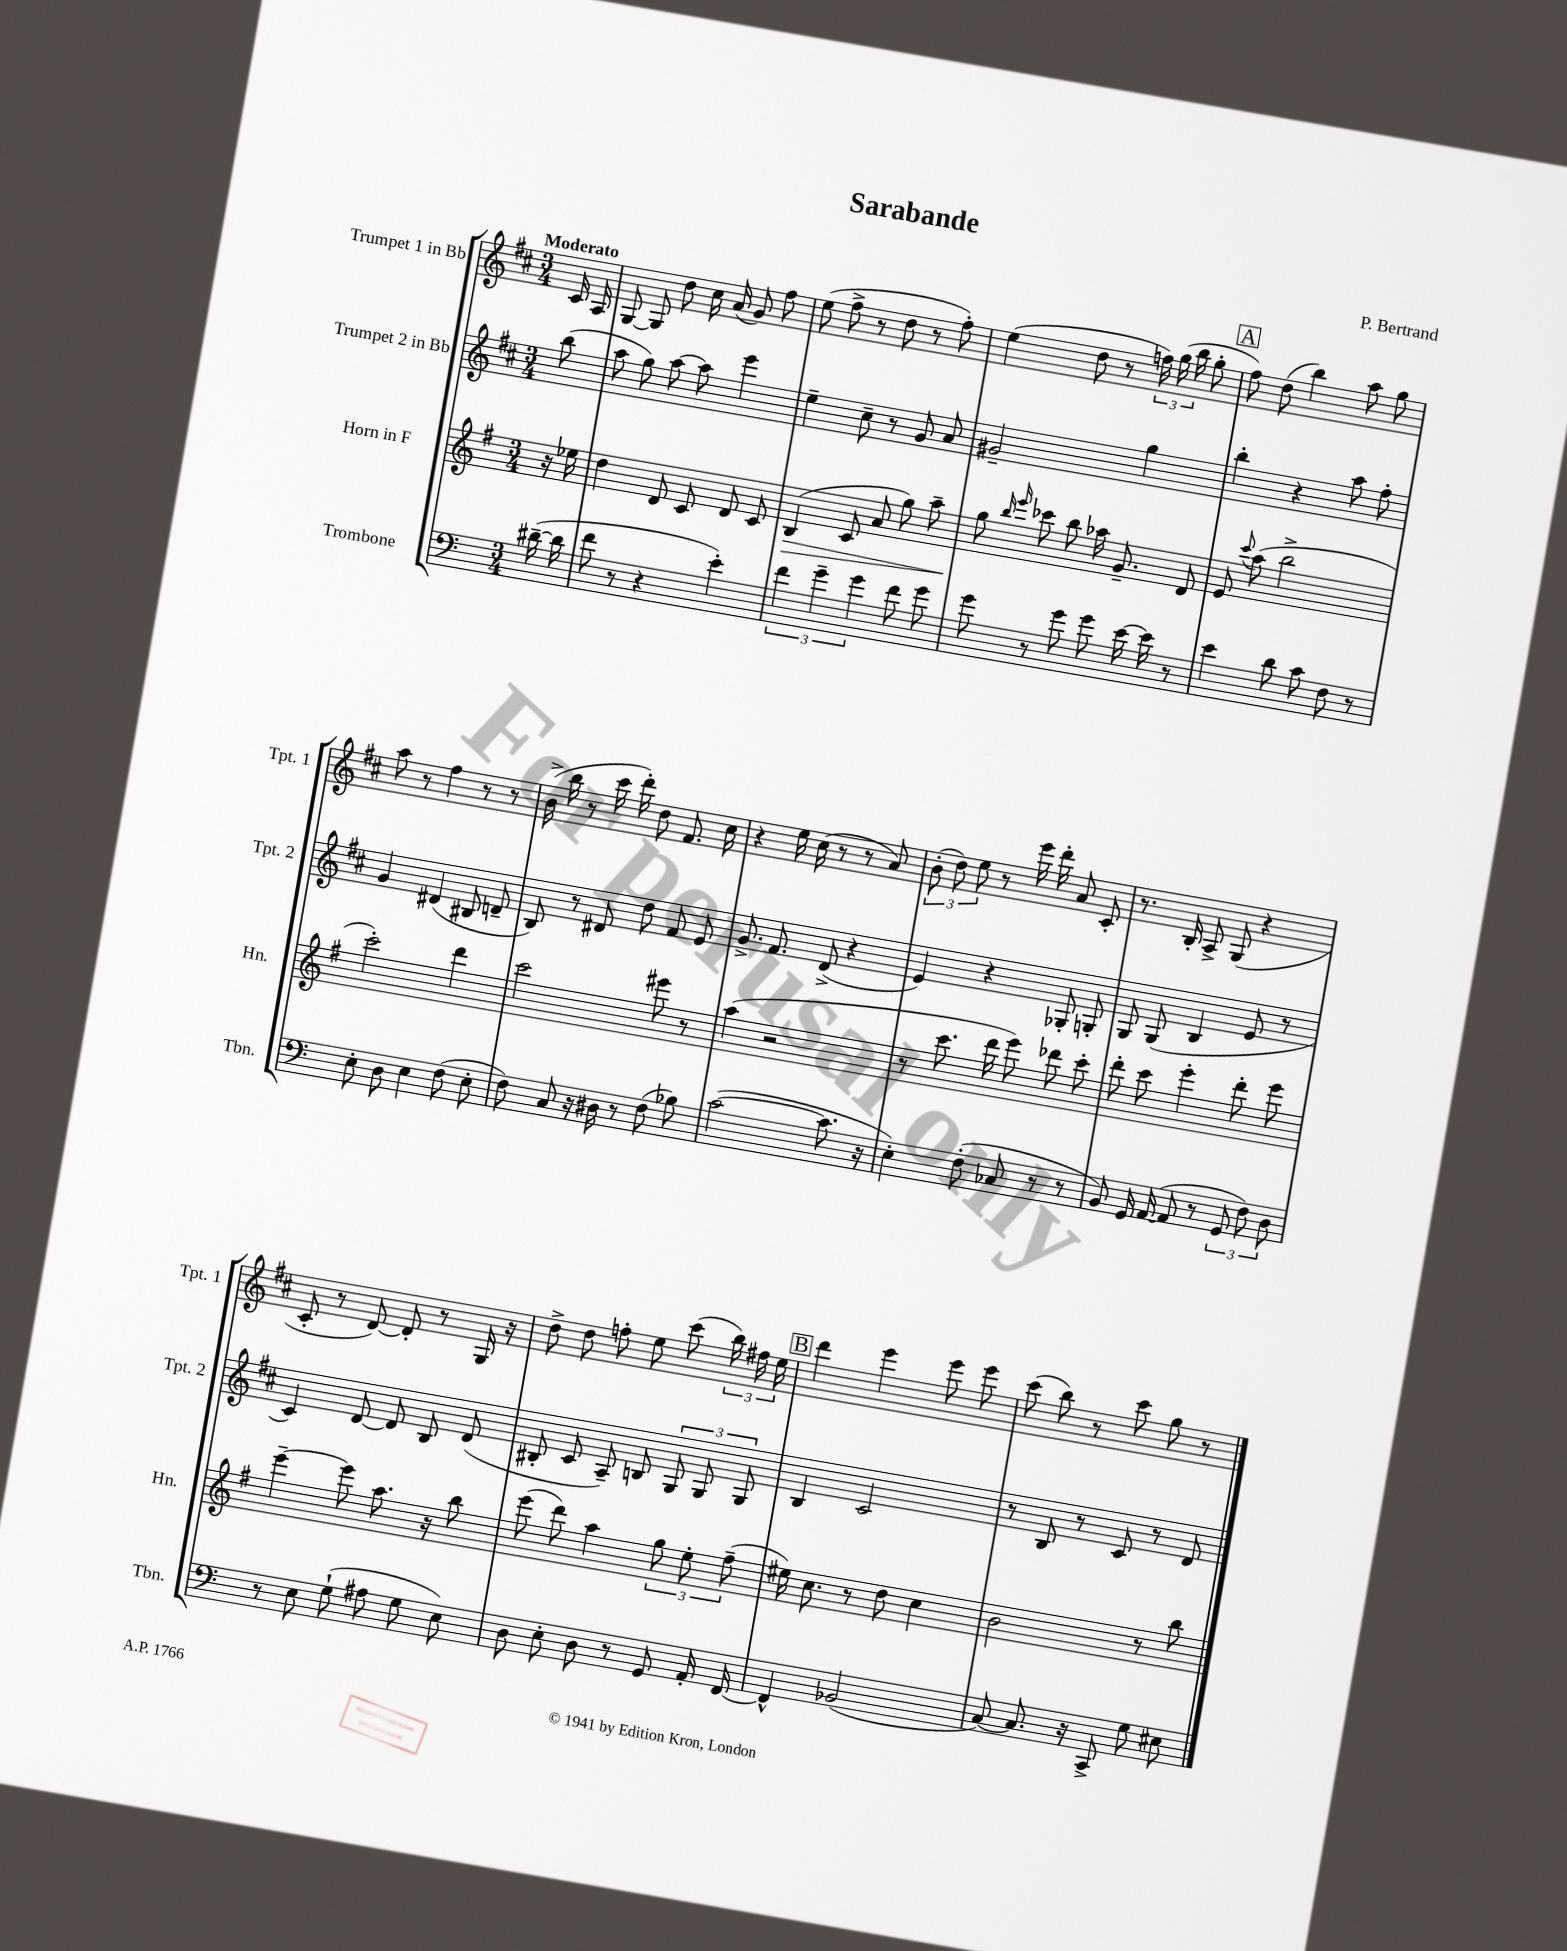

**kern	**kern	**dynam	**kern	**kern
*part4	*part3	*part3	*part2	*part1
*staff4	*staff3	*staff3	*staff2	*staff1
*I"Trombone	*I"Horn in F	*	*I"Trumpet 2 in Bb	*I"Trumpet 1 in Bb
*I'Tbn.	*I'Hn.	*	*I'Tpt. 2	*I'Tpt. 1
*clefF4	*clefG2	*	*clefG2	*clefG2
*k[]	*k[f#]	*	*k[f#c#]	*k[f#c#]
*M3/4	*M3/4	*	*M3/4	*M3/4
=	=	=	=	=
!	!	!	!	!LO:TX:a:B:t=Moderato
([16d#X~\	16r	.	(8bb\	16c#/
16d#\]	16ee-X\	.	.	16A/
=1	=1	=1	=1	=1
8f\	4dd\	.	8aa\	[8G/
8r	.	.	8gg\)	8G/]
4r	8d/	.	[8aa\	8dd\
.	8c/	.	8aa\]	16cc#\
.	.	.	.	(16a/
4e'\)	8d/	.	4eee\	8g/)
.	8c/	.	.	8ff#\
=2	=2	=2	=2	=2
!	!	!LO:HP:b	!	!
6f\	(4B/	>	4ee~\	(8ee\
.	.	.	.	8ff#^\
6g~\	.	.	.	.
.	8c/	.	8cc#~\	8r
6g\	.	.	.	.
.	8a/	.	8r	8dd\
8f\	8gg\)	.	8g/	8r
8g\	8aa~\	.	8a/	8ff#'\)
=3	=3	=3	=3	=3
8g\	8gg\	.	2g#X~/	(4ee\
.	16qqbb/	.	.	.
.	16qqeee/	.	.	.
8r	8ccc-X\	]	.	.
8g\	8bb\	.	.	8dd\
8g\	16aa-X\	.	.	8r
.	8.g~/	.	.	.
[16e\	.	.	4gg\	24ffn\)
.	.	.	.	(24gg\
16e\]	.	.	.	.
.	.	.	.	24bb\
8r	8d/	.	.	8gg'\
!!LO:REH:place=s1:t=A
=4	=4	=4	=4	=4
4e\	8e/	.	4bb'\	8ff#\)
.	8qqccc/	.	.	.
.	(8aa\	.	.	(8dd\
8d\	2bb^\	.	4r	4bb\)
8c\	.	.	.	.
8F\	.	.	8aa\	8aa\
8r	.	.	8ff#'\	8gg\
!!LO:LB:g=z
=5	=5	=5	=5	=5
8E'\	2ccc'\)	.	4g/	8aa\
8D\	.	.	.	8r
4E\	.	.	(4d#X/	4ff#\
(8F\	4ddd\	.	8B#X/	8r
8E'\	.	.	8dn~/	8r
=6	=6	=6	=6	=6
8F\)	2ccc\	.	8B/)	(16b^\
.	.	.	.	16bb\
8C/	.	.	8r	8r
16r	.	.	8d#X/	16ccc#\
16D#X\	.	.	.	16ddd'\)
8r	.	.	8dd\	8dd\
(8F\	8eee#X\	.	8f#/	8.f#/
8B-X\)	8r	.	8e/	.
.	.	.	.	16cc#\
=7	=7	=7	=7	=7
([2c\	(4aa\	.	8.g^/	4r
.	.	.	8.f#/	.
.	2r	.	.	16ee\
.	.	.	.	(16cc#\
.	.	.	(8d^/	8r
8.c\]	.	.	4r	8r
.	.	.	.	8a/)
16r	.	.	.	.
=8	=8	=8	=8	=8
4E'\)	8r	.	4e/)	(12b'\
.	.	.	.	12dd\)
.	8.ccc\	.	.	.
.	.	.	.	12ee\
(8F'\	.	.	4r	8r
.	16ddd\	.	.	.
8C-X/	8eee\)	.	.	16eee\
.	.	.	.	16ddd'\
8r	8ddd-X\	.	8G-X'/	8a/
8r	8ccc'\	.	8Gn'/	8c#'/
=9	=9	=9	=9	=9
8BB/)	8ddd'\	.	8G/	8.r
16GG/	8ccc\	.	(8G/	.
([16AA/	.	.	.	16B'/
8AA/]	4eee'\	.	4B/	8A^/
8r	.	.	.	(8G/
12GG/	8ddd'\	.	8e/	4r
12F\)	.	.	.	.
.	8eee\	.	8r	.
12D\	.	.	.	.
!!LO:LB:g=z
=10	=10	=10	=10	=10
8r	[4eee~\	.	4c#/)	8c#'/
8E\	.	.	.	8r
(8G`\	8eee\]	.	[8d/	[8d/)
8A#X\	8.aa\	.	8d/]	8d'/]
8G\	.	.	8B/	8r
.	16r	.	.	.
8E\)	8bb\	.	(8d/	16G/
.	.	.	.	16r
=11	=11	=11	=11	=11
8D\	(8eee\	.	8B#X'/	8dd^\
8E'\	8ddd\)	.	8c#/	8dd\
8D\	4aa\	.	8A~/)	8ffn'\
8r	.	.	8Bn/	8ee\
8GG/	12gg\	.	12G/	(8ccc#\
.	12ee'\	.	12G/	.
16AA'/	.	.	.	24bb\)
.	(12ff#~\	.	12G/	24ff#X\
[16FF/	.	.	.	.
.	.	.	.	24ee\
!!LO:REH:place=s1:t=B
=12	=12	=12	=12	=12
4FF^^/]	16ee#X\)	.	4B/	4ddd\
.	8.cc\	.	.	.
(2BB-X/	8r	.	2c#/	4eee\
.	8dd\	.	.	.
.	4cc\	.	.	8eee\
.	.	.	.	8eee\
=13	=13	=13	=13	=13
[8C/)	2b\	.	8r	(8ccc#\
8.C/]	.	.	8B/	8bb\)
.	.	.	8r	8r
16r	.	.	.	.
8CC^/	.	.	8c#/	8ccc#\
8G\	8r	.	8r	8gg\
8E#X\	8bb\	.	8d/	8r
==	==	==	==	==
*-	*-	*-	*-	*-
